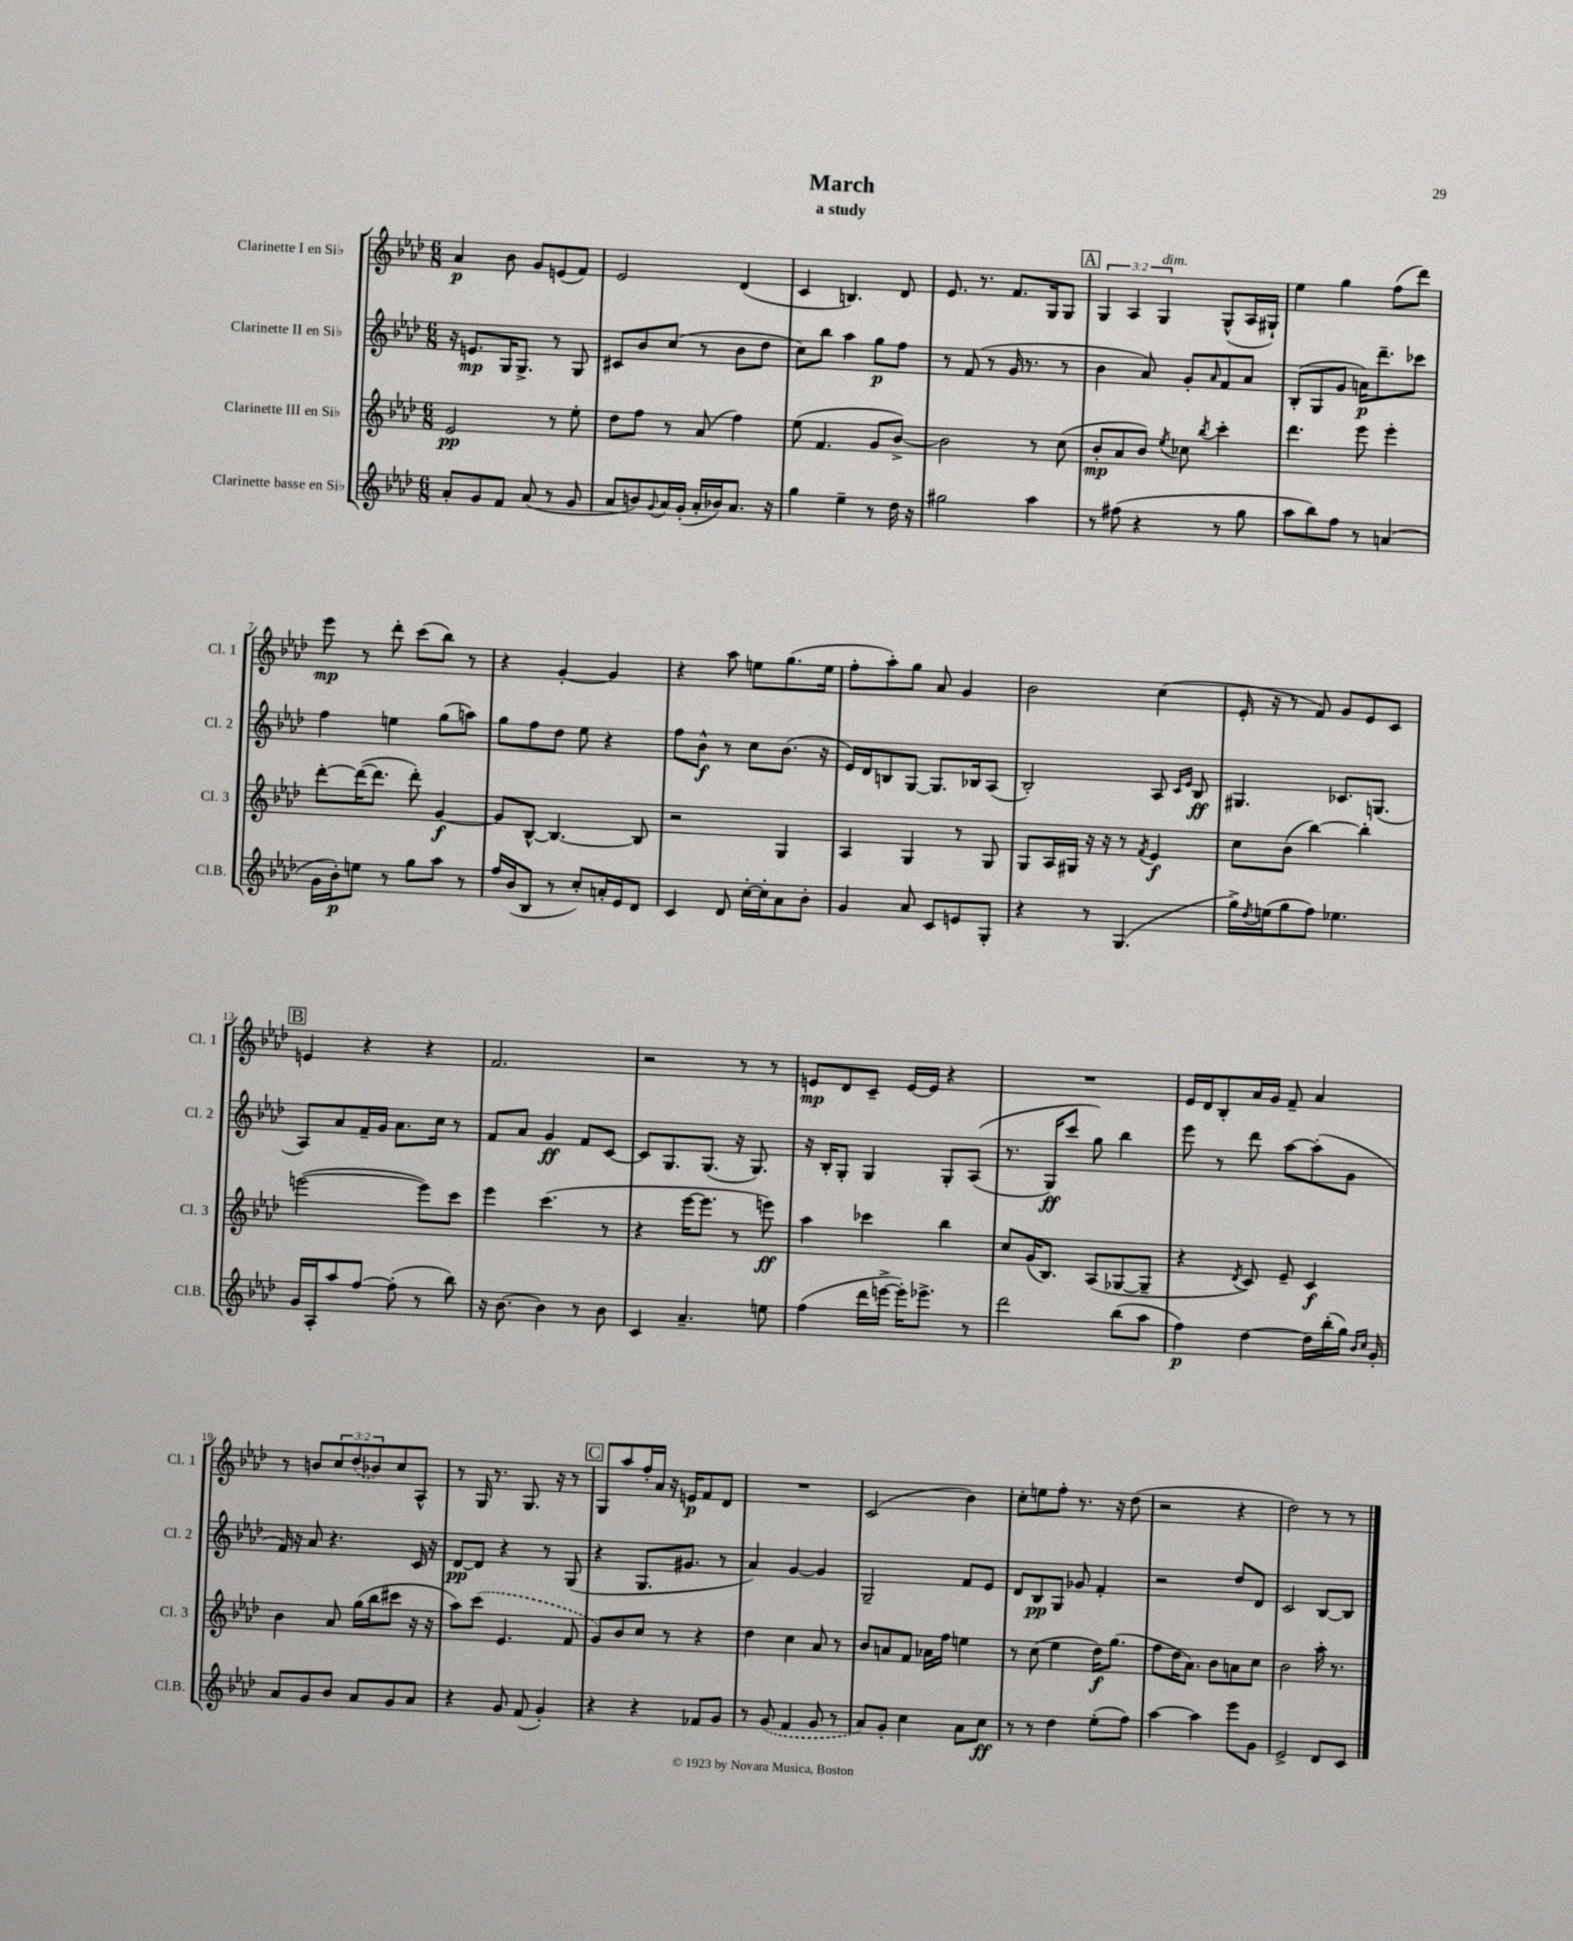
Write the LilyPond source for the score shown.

\header { title = "March" subtitle = "a study" }
<<
\new StaffGroup <<
\new Staff = "s0" \with { instrumentName = "Clarinette I en Sib" shortInstrumentName = "Cl. 1" } {
    \clef treble \key aes \major \numericTimeSignature \time 6/8 \override Staff.TupletNumber.text = #tuplet-number::calc-fraction-text
    aes'4\p bes'8 g'8 e'8( f'8) |
    ees'2 des'4( |
    c'4 b4.) des'8 |
    ees'8. r8. f'8. g16 g8 |
    \mark \markup { \box "A" } \tuplet 3/2 { g4 aes4 g4^\markup { \italic "dim." } } g8-^( aes16 gis16-!) |
    ees''4 g''4 f''8( des'''8) |
    ees'''8\mp r8 des'''8-. c'''8( bes''8) r8 |
    r4 g'4~-. g'4 |
    r4 aes''8 e''8 g''8.( e''16 |
    f''8-. aes''8-.) g''8 aes'8 g'4 |
    bes'2 c''4( |
    ees'16-. r16 r8 f'8) g'8 ees'8 c'8 |
    \mark \markup { \box "B" } e'4 r4 r4 |
    f'2. |
    r2 r8 r8 |
    e'8\mp des'8 c'8-- e'16~ e'16 r4 |
    R2. |
    ees'16 des'16 bes8-. aes'16 g'16 f'8-- aes'4 |
    r8 b'8 \tuplet 3/2 { c''8 \once \slurDashed des''8( bes'8) } c''8 aes8-^ |
    r8 g16 r8. g8. r16 r8 |
    \mark \markup { \box "C" } g8 aes''8 f''16-. aes'16 r16 e'16\p f'8 des'8 |
    R2. |
    c'2( bes'4) |
    c''8-. e''8 f''8-. r8. r16 des''8( |
    r2 r4 |
    des''2) r8 r8 \bar "|." |
}
\new Staff = "s1" \with { instrumentName = "Clarinette II en Sib" shortInstrumentName = "Cl. 2" } {
    \clef treble \key aes \major \numericTimeSignature \time 6/8
    r16 e'8.\mp g16 g8.-> r8 g8 |
    cis'8 bes'8 c''8( r8 bes'8 des''8 |
    c''8) bes''8 aes''4 g''8\p f''8 |
    r8 f'8( r8 g'16 r8. r8 |
    \mark \markup { \box "A" } bes'4 aes'8) g'8-. \grace { aes'16 } f'8 aes'8 |
    bes8-.( g8 g'8 a'16\p) des'''8.-- ces'''8 |
    f''4 e''4 g''8( a''8) |
    g''8 f''8 des''8 ees''8 r4 |
    f''8 bes'8-^\f r8 c''8 bes'8.( r16 |
    ees'16) des'16 b8 g8~ g8. bes16 aes8( |
    bes2-.) aes8 \grace { c'16 ees'16 } bes8\ff |
    gis4. ces'8. g8.( |
    \mark \markup { \box "B" } aes8) aes'8 f'16-- g'16 aes'8. c''16 r8 |
    f'8 aes'8 g'4\ff f'8 c'8~ |
    c'8 g8. g8.( r16 g8.) |
    r16 bes16-. g8-. g4 g8-. aes8(\( |
    r8. g16\ff) c'''8 g''8\) bes''4 |
    ees'''8 r8 des'''8 aes''8~ aes''8-.( g'8 |
    f'16) r16 aes'8 r4. c'16 r16 |
    des'8~\pp des'8 r4 r8 g8( |
    \mark \markup { \box "C" } r4 g8. gis'8. r8 |
    aes'4) g'4~ g'4 |
    g2-- f'8 ees'8 |
    des'8 bes8\pp g8 ges'8 f'4-. |
    r2 des''8 des'8 |
    c'2 bes8~ bes8 \bar "|." |
}
\new Staff = "s2" \with { instrumentName = "Clarinette III en Sib" shortInstrumentName = "Cl. 3" } {
    \clef treble \key aes \major \numericTimeSignature \time 6/8
    ees'2\pp r8 ees''8-. |
    des''8 f''8 r8 aes'8( f''4) |
    ees''8( f'4. g'8 bes'8~->) |
    bes'2 r8 c''8( |
    \mark \markup { \box "A" } bes'8-.\mp aes'8 bes'8) \acciaccatura { ees''8 } ces''8 \acciaccatura { bes''8 } c'''4-. |
    des'''4. ees'''8 ees'''4-. |
    des'''8~-. des'''16~( des'''8. des'''8-.) g'4~\f |
    g'8 bes8~-^ bes4.~ bes8 |
    r2 g4 |
    aes4 g4 r8 g8 |
    g8 aes16 gis16 r16 r16 r8 \acciaccatura { f'8 } ees'4\f |
    c''8 bes'8( bes''4~) bes''4-. |
    \mark \markup { \box "B" } e'''2~( e'''8) c'''8 |
    ees'''4 c'''4.( r8 |
    r4 ees'''16~ ees'''8. r8 e'''8\ff) |
    aes''4 ces'''4 bes''4 |
    c''8 g'16( bes8.) aes8( ges8~ ges8-- |
    r4 \acciaccatura { des'8 } c'8) ees'8-- c'4\f |
    bes'4 aes'8 g''16( bes''16 cis'''8 r16 r16 |
    aes''8) \once \slurDashed c'''8( ees'4. f'8 |
    \mark \markup { \box "C" } g'8) bes'8 c''8 r8 r4 |
    des''4 c''4 aes'8 r8 |
    bes'8 a'8 f'8 aes'16 f''16 e''4 |
    r8 c''8( ees''4 des''16\f) g''8.( |
    f''8 des''16 aes'8.) bes'8 a'8 c''8 |
    bes'2 aes''16-. r8. \bar "|." |
}
\new Staff = "s3" \with { instrumentName = "Clarinette basse en Sib" shortInstrumentName = "Cl.B." } {
    \clef treble \key aes \major \numericTimeSignature \time 6/8
    aes'8-. g'8 f'8 aes'8( r8 g'8 |
    aes'8 b'8) \appoggiatura { g'8 } aes'16 g'16-.( aes'16-. bes'16) aes'8. r16 |
    g''4 ees''4-- r8 des''16 r16 |
    gis''2 aes''4 |
    \mark \markup { \box "A" } r8 fis''8( r4 r8 g''8 |
    aes''8 bes''8) f''8 r8 a'4( |
    g'16 bes'16-.\p) e''8 r8 g''8 aes''8 r8 |
    f''16 bes'16( bes8 r8 c''8-.) a'16-. ees'16 des'8 |
    c'4 des'8 c''16~-. c''16-. aes'8 bes'8-. |
    g'4 aes'8 c'8 e'8 g8-. |
    r4 r8 g4.( |
    g''16->) \acciaccatura { des''8 } e''16( g''8 f''8) ees''4. |
    \mark \markup { \box "B" } g'16 aes16-. aes''8 f''8~ f''8-.( r8 bes''8) |
    r16 bes'8.~ bes'4 r8 bes'8 |
    c'4 aes'4.-- e''8 |
    f''4( des'''16 e'''16~-> e'''16-.) ees'''8.-> r8 |
    des'''2 bes''8( aes''8 |
    f''4\p) des''4~ des''16 bes''16-.( g''16) \grace { bes'16 c''16 } g'16-. |
    aes'8 g'8 bes'8 aes'8 g'8 aes'8 |
    r4 g'8 f'8( g'4-.) |
    \mark \markup { \box "C" } r4 r4 fes'8 g'8 |
    r8 \once \slurDashed g'8( f'4 g'8 r8 |
    aes'8) g'8-. c''4 aes'8 c''8\ff |
    r8 r8 des''4 ees''8-.( f''8) |
    aes''4~ aes''4 ees'''8 g'8 |
    ees'2-> des'8 c'8 \bar "|." |
}
>>
>>
